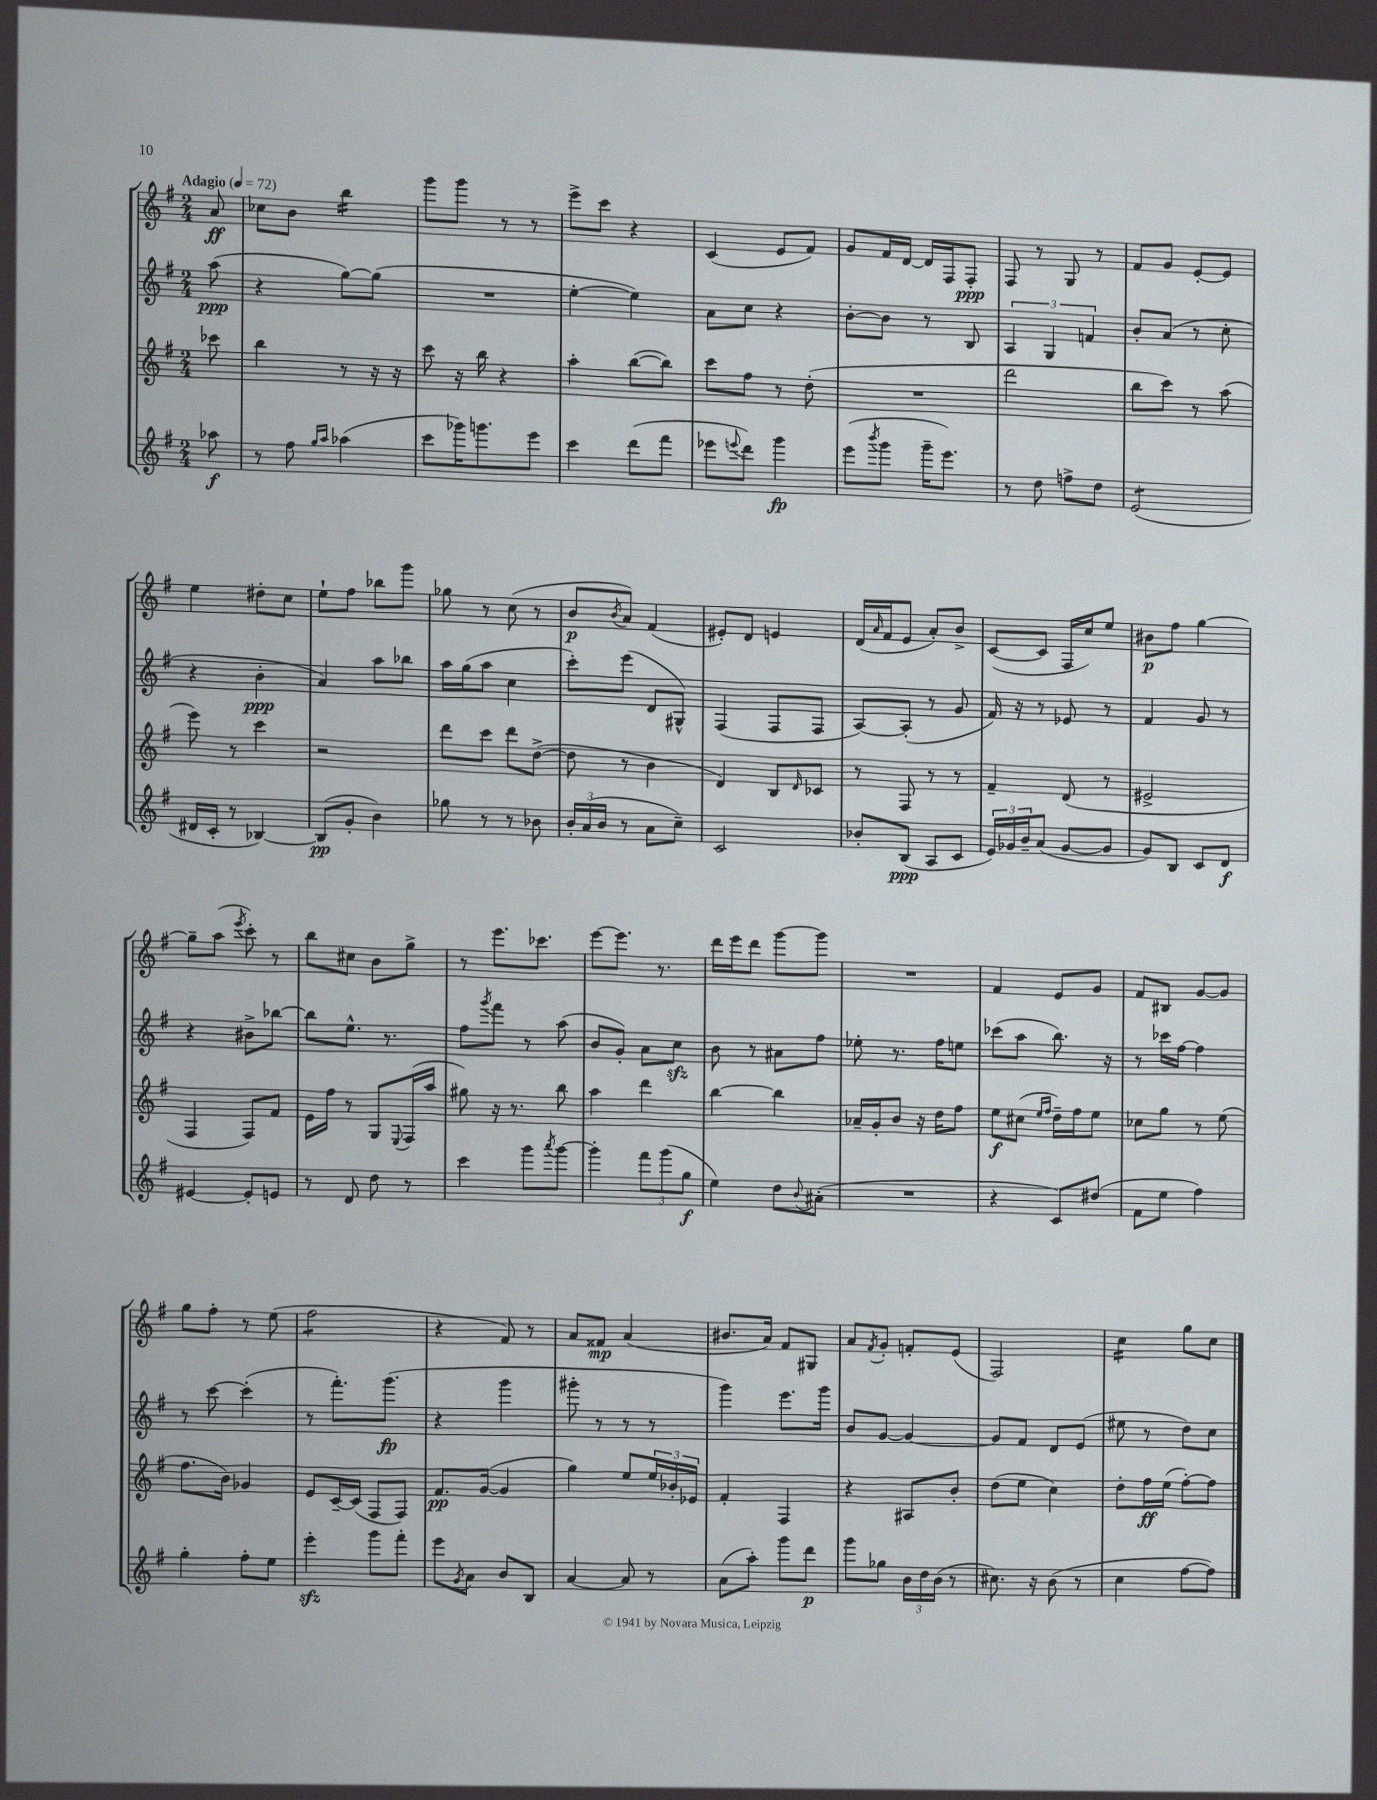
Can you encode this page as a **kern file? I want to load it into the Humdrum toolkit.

**kern	**kern	**kern	**kern
*staff4	*staff3	*staff2	*staff1
*clefG2	*clefG2	*clefG2	*clefG2
*k[f#]	*k[f#]	*k[f#]	*k[f#]
*M2/4	*M2/4	*M2/4	*M2/4
*MM72	*MM72	*MM72	*MM72
8aa-\	8ccc-\	(8aa\	8a/
=	=	=	=
8r	4bb\	4r	8cc-\L
8ff#\	.	.	8b\J
16qqgg/LL	.	.	.
16qqaa/JJ	.	.	.
(4aa-\	8r	[8gg\L)	4bb\
.	16r	(8gg\]J	.
.	16r	.	.
=	=	=	=
8ccc\L	8ccc\	2r	8ggg\L
16ggg-\K)	16r	.	8ggg\J
8.ggg\	16bb\	.	.
.	4r	.	8r
8eee\J	.	.	8r
=	=	=	=
4ccc\	4aa'\	[4ee'\	8eee^\L
.	.	.	8ccc\J
(8ddd\L	([8bb\L	4ee\])	4r
8fff#\J	8bb\]J)	.	.
=	=	=	=
8eee-\L	8ccc\L	8a\L	(4c/
8qqeee/	.	.	.
8ddd\J)	8ff#\J	8cc\J	.
4ggg\	8r	4r	8e/L
.	(8dd'\	.	8f#/J)
=	=	=	=
(8eee\L	2r	[8b'\L	8g/L
8qbbb/	.	.	.
8ggg\J	.	8b\]J	16f#/L
.	.	.	[16d/JJ
16ggg~\LK	.	8r	16d/]LL
8.eee\J)	.	.	16F#/J
.	.	8B/	8F#'/J
=	=	=	=
8r	2ddd\	6A/	8F#/
8dd\	.	.	8r
.	.	6G/	.
8ff^\L	.	.	8G/
.	.	6f/	.
8dd\J	.	.	8r
=	=	=	=
(2e/	8bb\L	8b'/L	8f#/L
.	8ccc\J)	(8a/J	8g/J
.	8r	8r	[8e'/L
.	(8aa\	8cc'\	8e/]J
=	=	=	=
16d#/LL	8eee\)	4r	4ee\
16c'/JJ	.	.	.
8r	8r	.	.
[4B-/)	4ccc\	4b'\	8dd#'\L
.	.	.	8cc\J
=	=	=	=
(8B-/]L	2r	4a/)	8ee`\L
8g'/J	.	.	8ff#\J
4b\)	.	8aa\L	8bb-\L
.	.	8bb-\J	8ggg\J
=	=	=	=
8gg-\	8ddd\L	16aa\LL	8gg-\
.	.	(16gg\J	.
8r	8ccc\J	8aa\J	8r
8r	8ddd\L	4cc\	(8cc\
8b-\	([8dd^\J	.	8r
=	=	=	=
24b'/LL	8dd\]	8ccc'\L)	8b/L
(24a/	.	.	.
24b/JJ	.	.	.
.	.	.	8qb/
8r	8r	(8eee\J	8a/J)
8a\L	4b\	8d/L	(4f#/
8cc~\J)	.	8G#^^/J)	.
=	=	=	=
2c/	4d/)	(4F#/	8e#'/L)
.	.	.	8d/J
.	8B/L	8F#/L	4e/
.	16qqd/	.	.
.	8c-/J	8F#/J	.
=	=	=	=
8b-'/L	8r	[8A/L)	(16d/LL
.	.	.	16qqa/
.	.	.	16f#/J
(8B/J	8F#/	(8A'/]J	8e/J
8A/L	8r	8r	8a'/L)
8c/J	8r	8g/	8b^/J
=	=	=	=
24e/LL)	4f#~/	16f#/)	([8c/L
24g-/	.	.	.
.	.	16r	.
24b~/J	.	.	.
(8a/J	.	8r	8c/]J
[8g-/L	(8d/	8e-/	16F#/LL
.	.	.	16cc/J)
8g-/]J	8r	8r	8ee/J
=	=	=	=
8g/L)	2e#^/	4f#/	8b#\L
8B/J	.	.	8ff#\J
8c/L	.	8g/	[4gg\
8d/J	.	8r	.
=	=	=	=
[4e#/	4F#/	4r	8gg~\]L
.	.	.	(8aa\J
.	.	.	8qeee/
8e#'/]L	8F#/L)	8b#^\L	8ccc'\)
8e/J	8f#/J	[8bb-\J	8r
=	=	=	=
8r	16e\LL	8bb-\]L	8bb\L
.	16ff#\JJ	.	.
8d/	8r	8.ee^^\J	8cc#\J
8dd\	8G/L	.	8b\L
.	.	8.r	.
.	8qqE/	.	.
8r	(16F#/L	.	8gg^\J
.	16aa/JJ	.	.
=	=	=	=
4ccc\	8gg#\)	8ff#\L	8r
.	.	8qggg/	.
.	16r	8fff#\J	8.eee\L
.	8.r	.	.
8ggg\L	.	8r	.
.	.	.	8.ccc-\J
8qaaa/	.	.	.
[8ggg\J	8bb\	(8aa\	.
=	=	=	=
4ggg'\]	4aa\	8b/L	[8eee\L
.	.	8g'/J)	8.eee\]J
12fff#\L	4ddd\	8a\L	.
.	.	.	8.r
(12ggg\	.	.	.
.	.	8cc\J	.
12gg\J	.	.	.
=	=	=	=
4ee\)	[4bb\	8b\	16ddd\LL
.	.	.	16eee\J
.	.	8r	8ddd\J
8dd\L	4bb\]	8a#\L	[8ggg\L
8qqb/	.	.	.
(8a#'\J	.	8ff#\J	8ggg\]J
=	=	=	=
2r	16a-~/LL	8ee-'\	2r
.	16g'/J	.	.
.	8b/J	8.r	.
.	16r	.	.
.	16dd\LK	16ff#\LK	.
.	8ff#\J	8ee\J	.
=	=	=	=
4r	8ee\L	(8ccc-\L	4f#/
.	(8cc#\J	8aa\J	.
.	16qqee/LL	.	.
.	16qqff#/JJ	.	.
8c/L)	16dd~\LL)	8.bb\)	8e/L
.	16ff#\J	.	.
(8dd#/J	8ee\J	.	8g/J
.	.	16r	.
=	=	=	=
8f#\L	8cc-\L	8r	8f#/L
8ee\J	8gg\J	16ccc-\LL	8B#/J
.	.	[16ff#\JJ	.
4ff#\)	8r	4ff#\]	[8g/L
.	(8ee\	.	8g/]J
=	=	=	=
4gg'\	8.ff#\L	8r	8gg\L
.	.	[8ccc\	8ff#'\J
.	16b\Jk)	.	.
8ff#'\L	4g-/	(4ccc'\]	8r
8ee\J	.	.	(8ee\
=	=	=	=
4eee'\	8e/L	8r	2ff#\
.	[16c~/L	8.fff#'\L)	.
.	(16c/]JJ	.	.
8ggg\L	8F#/L	.	.
.	.	(8.ggg\J	.
8fff#'\J	8F#/J)	.	.
=	=	=	=
8eee\L	8.f#/L	4r	4r
8qg/	.	.	.
8a\J	.	.	.
.	([16g/Jk	.	.
8b/L	4g/]	4ggg\	8f#/)
8B/J	.	.	8r
=	=	=	=
[4a/	4gg\)	8ggg#'\	8a/L
.	.	8r	8f##/J
8a/]	8ee/L	8r	(4a/
8r	24ee/L	8r	.
.	24b-'/	.	.
.	24e-/JJ	.	.
=	=	=	=
(8a\L	4f#'/	4ggg\)	8.b#/L
8aa'\J)	.	.	.
.	.	.	16a/Jk)
8ggg\L	4F#/	8.eee\L	8f#/L
8ddd\J	.	.	8G#/J
.	.	16ggg\Jk	.
=	=	=	=
8ggg\L	4r	8b/L	8a/L
.	.	.	8qf#/
8gg-\J	.	[8g/J	8g'/J
24b\LL	8A#/L	4g/_	8f'/L
24dd\	.	.	.
(24b\JJ	.	.	.
8r	8b'/J	.	(8e/J
=	=	=	=
8.cc#\)	(8dd\L	8g/]L	2F#/)
.	8ee\J	8f#/J	.
16r	.	.	.
(8b\	4cc\)	8d/L	.
8r	.	(8e/J	.
=	=	=	=
4cc\	8dd'\L	8ee#\	4cc\
.	16ff#\L	8r	.
.	(16ee\JJ	.	.
[8ff#\L	[8ff#'\L)	8dd\L)	8gg\L
8ff#\]J)	8ff#\]J	8cc\J	8cc\J
==	==	==	==
*-	*-	*-	*-
